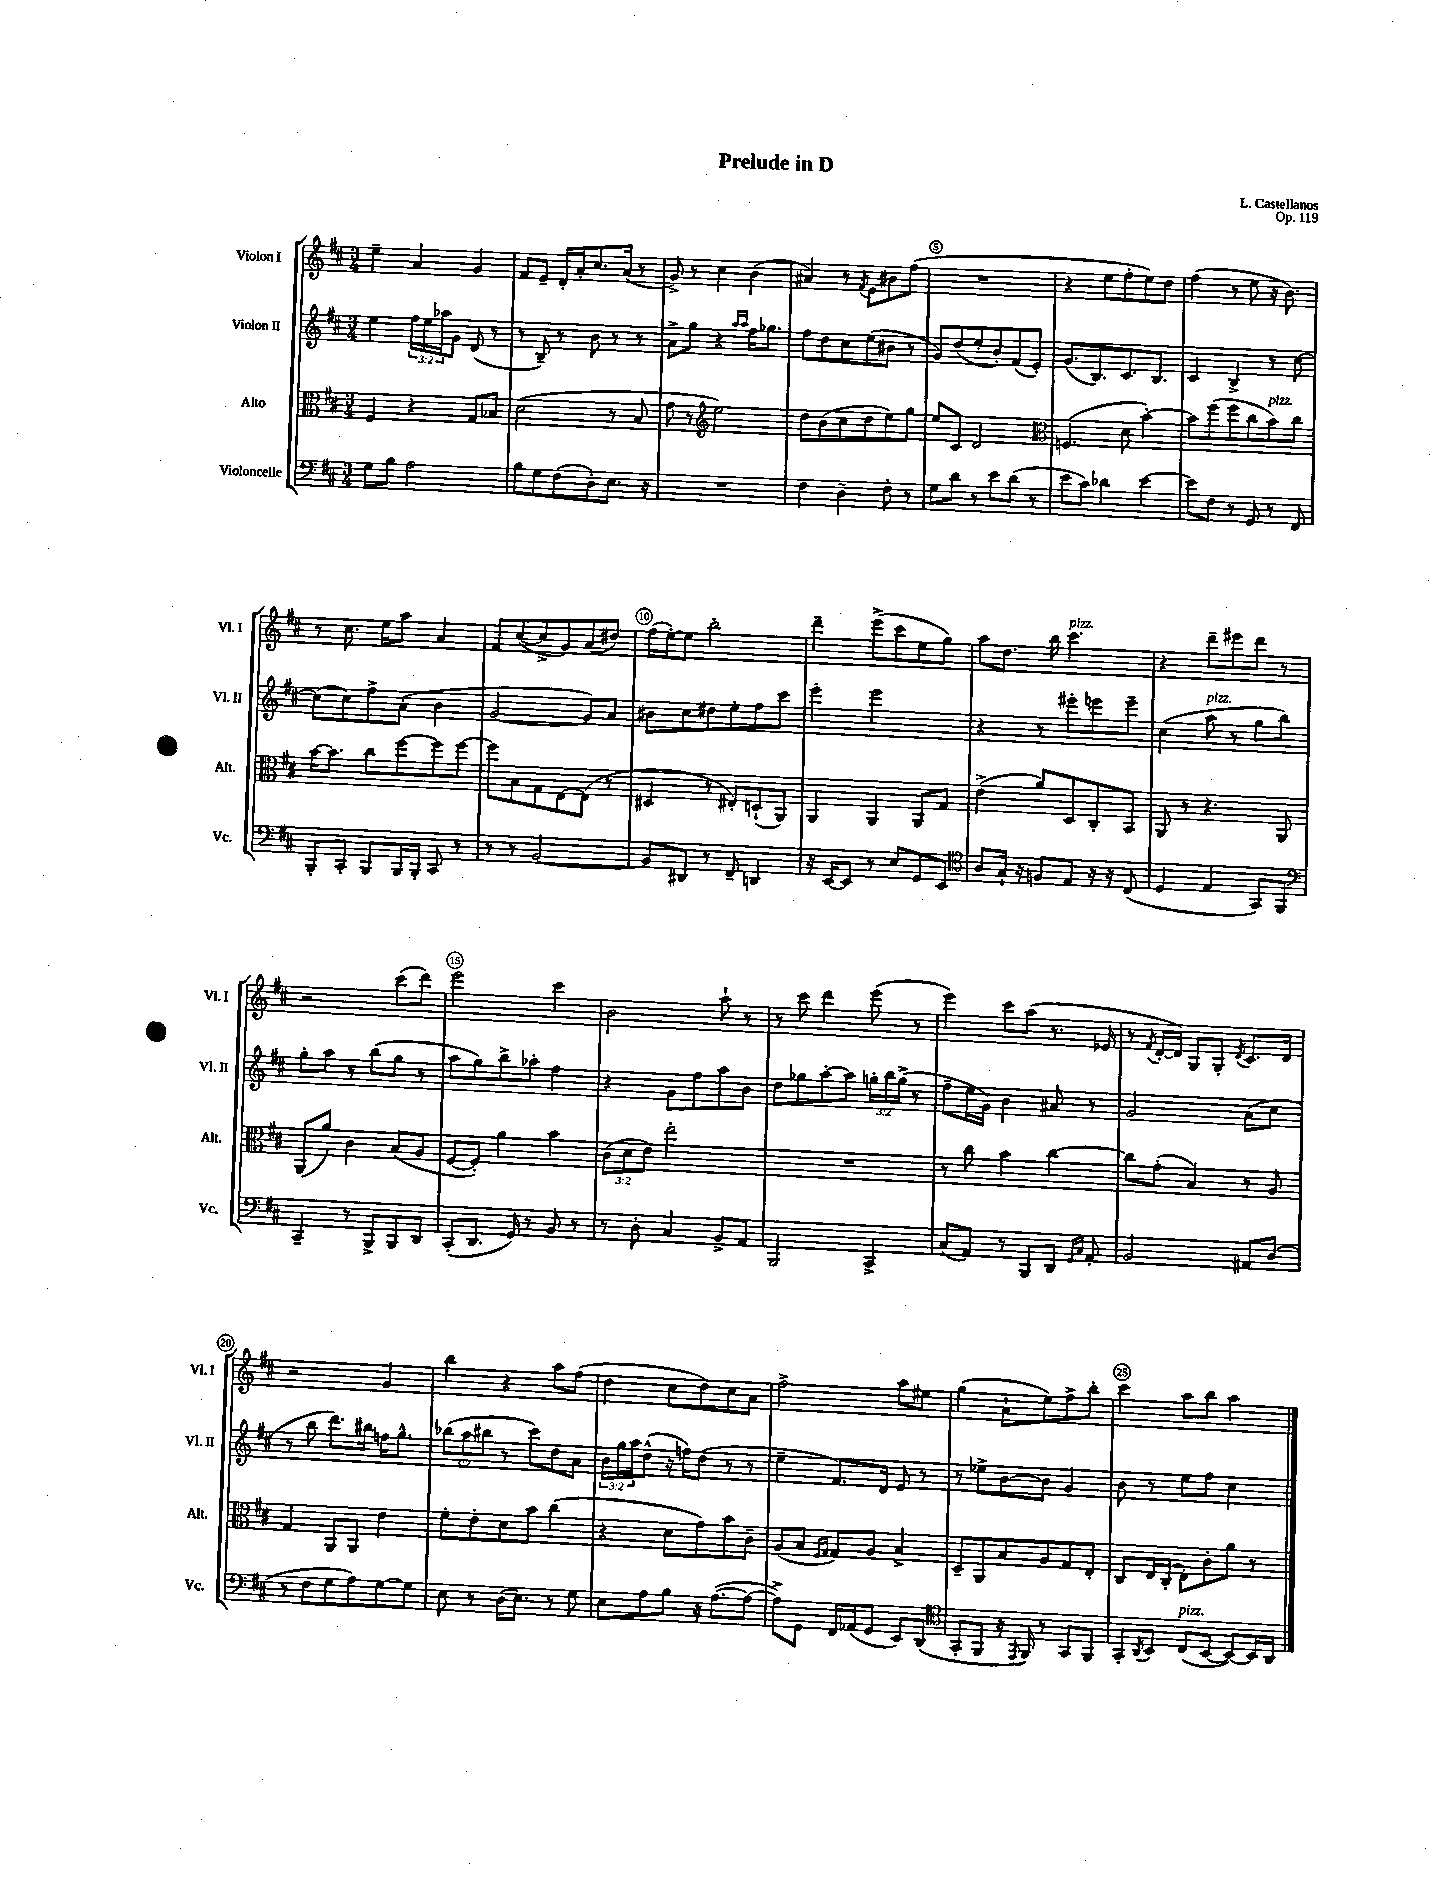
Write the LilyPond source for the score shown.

\header { title = "Prelude in D" composer = "L. Castellanos" opus = "Op. 119" }
<<
\new StaffGroup <<
\new Staff = "s0" \with { instrumentName = "Violon I" shortInstrumentName = "Vl. I" } {
    \clef treble \key d \major \numericTimeSignature \time 3/4
    e''4-- a'4 g'4 |
    fis'8 e'8-- d'16-. a'16-. cis''8. a'16( r8 |
    g'8->) r8 cis''4 b'4( |
    ais'4) r8 \acciaccatura { fis'8 } e'8 bis'8 fis''8( |
    R2. |
    r4 e''8 fis''8-. e''8) d''8 |
    fis''4( r8 e''8 r16 b'8.) |
    r8 cis''8. e''16 a''8 a'4 |
    fis'8 cis''8~( cis''8-> g'8) a'8( dis''8) |
    fis''16( e''16~-.) e''8 b''2-. |
    d'''4-- e'''8->( cis'''8 e''8 g''8) |
    a''8 d''8. b''16 cis'''4.^\markup { \italic "pizz." } |
    r4 d'''8-- eis'''8 d'''8 r8 |
    r2 cis'''8( d'''8) |
    e'''2 cis'''4 |
    b'2 a''8-! r8 |
    r8 cis'''8 d'''4 e'''8( r8 |
    e'''4) cis'''8 a''8( r8. ees'16 |
    r8 \acciaccatura { fis'8 } d'16~-. d'16) g8 g8-. \acciaccatura { d'8 } cis'8. d'16 |
    r2 g'4 |
    b''4 r4 a''8 fis''8( |
    d''4 cis''8 d''8) cis''8 a'8 |
    fis''2-> a''8 eis''8 |
    g''4( a'8-! e''8) fis''8-> b''8-. |
    cis'''4 a''8 b''8 a''4 \bar "|." |
}
\new Staff = "s1" \with { instrumentName = "Violon II" shortInstrumentName = "Vl. II" } {
    \clef treble \key d \major \numericTimeSignature \time 3/4 \override Staff.TupletNumber.text = #tuplet-number::calc-fraction-text
    e''4 \tuplet 3/2 { fis''16 e''16 aes''16 } g'8 d'8( r8 |
    r8 b8--) r8 b'8 r8 r8 |
    a'8-> g''8 r4 \grace { a''16 a''16 } fis''16 ges''8. |
    fis''8 d''8 cis''8 e''8( bis'8 r8 |
    g'8) d''8( e''8-. b'8-.) fis'8( e'8-.) |
    g'8.( b8.) cis'8. b8. |
    cis'4 b4-> r8 cis''8~ |
    cis''8( cis''8) fis''8-> a'8-.( b'4 |
    g'2~ g'8) a'8 |
    bis'8 cis''8 dis''8 e''8-. fis''8 cis'''8 |
    e'''4-. e'''2 |
    r4 r8 eis'''8-. e'''8 e'''8-- |
    cis''4( a''8^\markup { \italic "pizz." } r8 g''8 b''8) |
    g''8-. a''8 r8 b''8( g''8 r8 |
    a''8 g''8) b''8-> aes''8-. fis''4 |
    r4 g'8 fis''8 a''8 b'8 |
    d''8 ges''8 a''8~-. a''8 \tuplet 3/2 { g''16-. b''16 g''16->( } r8 |
    fis''8-- e''16 g'16) b'4 ais'8 r8 |
    g'2 a'8( cis''8 |
    r8 b''8 d'''8.) bis''16 f''16 g''8.-^ |
    \tuplet 3/2 { bes''8( a''8 bis''8 } r8 cis'''8) d''8 a'8 |
    \tuplet 3/2 { b'16 g''16 a''16 } d''8-^( r16 f''16) d''8( r8 r8 |
    e''4-- fis'8.) d'16 e'8 r8 |
    r8 ees''8-> b'8~ b'8 g'4 |
    b'8 r8 e''8 fis''8 cis''4 \bar "|." |
}
\new Staff = "s2" \with { instrumentName = "Alto" shortInstrumentName = "Alt." } {
    \clef alto \key d \major \numericTimeSignature \time 3/4 \override Staff.TupletNumber.text = #tuplet-number::calc-fraction-text
    fis4 r4 g8 bes8 |
    d'2( r8 b8 |
    g'8 r8 \clef treble e''2) |
    d''8 b'8( cis''8 d''8 e''8) g''8 |
    e''8 cis'8 d'2 |
    \clef alto f4.( d'8 b'4~-.) |
    b'8 fis''8( fis''8 cis''8 b'8^\markup { \italic "pizz." }) cis''8 |
    b'16~ b'8. cis''8 fis''8~ fis''8 fis''8~ |
    fis''8 b8 g8 e8~ e8( r8 |
    dis4 r8 eis8-.) d8-!( a,8) |
    a,4 a,4 a,8 g8 |
    e'4->( a'8) d8 cis8-. b,8 |
    a,8 r8 r4. a,8 |
    a,8( a'8) cis'4 b8( a8 |
    fis8~ fis8-.) a'4 b'4 |
    \tuplet 3/2 { cis'8( d'8 e'8) } e''2-. |
    R2. |
    r8 cis''8 b'4 cis''4~ |
    cis''8 g'8-.( b4) r8 a8 |
    g4 a,8 a,8 e'4 |
    fis'8-. e'8-. d'8 b'8 cis''4( |
    r4 d'8 g'8) b'8 cis'8-- |
    a8( b8 \grace { fis16 g16 } g8) a8 b4-> |
    d8-- a,8 b8 a8 g8 e8-. |
    cis8 e16 cis16-.( e8-.) cis'8-. a'8 r8 \bar "|." |
}
\new Staff = "s3" \with { instrumentName = "Violoncelle" shortInstrumentName = "Vc." } {
    \clef bass \key d \major \numericTimeSignature \time 3/4
    g8 b8 a2 |
    b8 g8 fis8( d8-.) e8. r16 |
    R2. |
    fis4 d4-- fis8-. r8 |
    g8 d'8 r8 e'8 d'8( r8 |
    e'8 cis'8) des'4 e'4~ |
    e'8 fis8 r8 g,8 r8 fis,8 |
    b,,8-. cis,8-. b,,8 b,,16 b,,16-. cis,8 r8 |
    r8 r8 b,2~ |
    b,8 dis,8 r8 fis,8-- d,4 |
    r16 e,16~ e,8 r8 e8 g,8 e,8 |
    \clef tenor a8 g16-! r16 f8 e8 r16 r16 cis8( |
    d4 e4 g,8) fis,8 |
    \clef bass cis,4-- r8 b,,8-> b,,8 d,8 |
    cis,8-.( d,8. g,16) r8 b,8 r8 |
    r8 d8-. cis4 b,8-> a,8 |
    b,,2 cis,4-> |
    cis8( a,8) r8 b,,8 d,8 \grace { g,16 cis16 } a,8-. |
    b,2 ais,8 d8( |
    r8 fis8 g8 a8) g8~ g8 |
    e8 r8 d16( e8.) r8 g8 |
    e8 a8 b8 r16 a8.~( a8~ |
    a8->) g,8 fis,16 aes,16( g,8 e,8) d,8( |
    \clef tenor g,8-. fis,8 r16 \acciaccatura { e,8 } fis,16) r8 g,8 fis,8 |
    g,8-. \acciaccatura { a,8 } b,8 cis8^\markup { \italic "pizz." }( b,8~ b,8~) b,16 a,16 \bar "|." |
}
>>
>>
\layout { \context { \Score \override BarNumber.break-visibility = ##(#f #t #t) barNumberVisibility = #(every-nth-bar-number-visible 5) \override BarNumber.stencil = #(make-stencil-circler 0.1 0.3 ly:text-interface::print) } }
